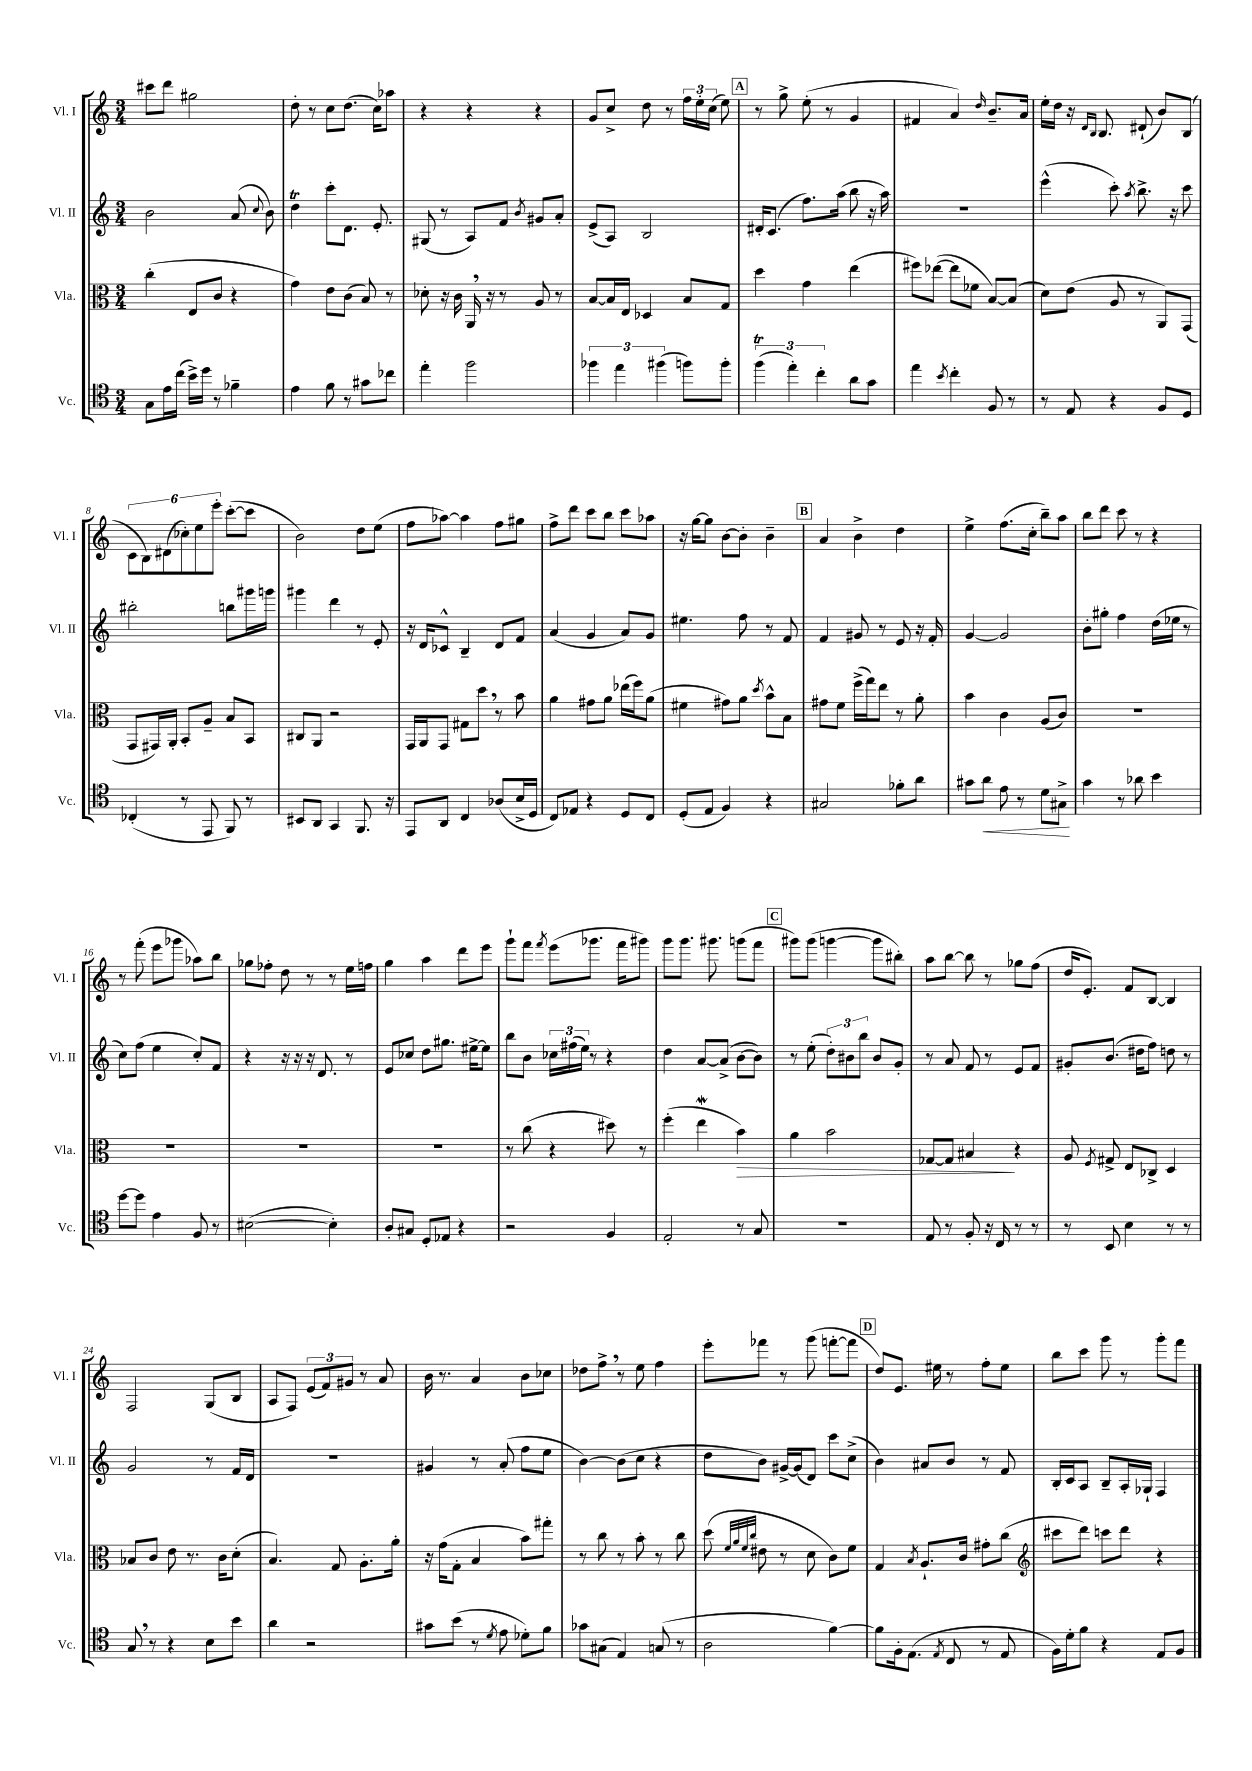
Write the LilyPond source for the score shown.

<<
\new StaffGroup <<
\new Staff = "s0" \with { instrumentName = "Vl. I" shortInstrumentName = "Vl. I" } {
    \clef treble \key c \major \numericTimeSignature \time 3/4
    \autoBeamOff cis'''8[ d'''8] gis''2 |
    d''8-. r8 c''8[ d''8.]( c''16[) aes''8] |
    r4 r4 r4 |
    g'8[ c''8]-> d''8 r8 \tuplet 3/2 { f''16[ e''16-. c''16]( } e''8) |
    \mark \markup { \box "A" } r8 g''8-> e''8-.( r8 g'4 |
    fis'4 a'4) \grace { d''16 } b'8.[-- a'16] |
    e''16[-. d''16] r16 \grace { d'16[ b16] } b8. dis'8-!( b'8[) b8]( |
    \tuplet 6/4 { c'8[ b8) dis'8( ces''8-.) e''8 e'''8]-. } c'''8[~-.( c'''8] |
    b'2) d''8[ e''8]( |
    f''8[ aes''8]~) aes''4 f''8[ gis''8] |
    f''8[-> d'''8] c'''8[ b''8] c'''8[ aes''8] |
    r16 g''16[~ g''8] b'8[~ b'8]-. b'4-- |
    \mark \markup { \box "B" } a'4 b'4-> d''4 |
    e''4-> f''8.[( c''16]-. b''8[--) a''8] |
    b''8[ d'''8] c'''8 r8 r4 |
    r8 f'''8-.( e'''8[ ges'''8] aes''8[) b''8] |
    ges''8[ fes''8]-. d''8 r8 r8 e''16[ f''16] |
    g''4 a''4 d'''8[ e'''8] |
    g'''8[-! f'''8] \acciaccatura { f'''8 } e'''8[( ges'''8.] f'''16[ gis'''8]) |
    g'''8[ g'''8.] gis'''8. g'''8[( f'''8] |
    \mark \markup { \box "C" } gis'''8[) gis'''8]( g'''4~ g'''8[ bis''8]-.) |
    a''8[ b''8]~ b''8 r8 ges''8[ f''8]( |
    d''16[ e'8.]-.) f'8[ b8]~ b4 |
    f2 g8[( b8] |
    a8[ f8]) \tuplet 3/2 { e'8[( f'8) gis'8] } r8 a'8 |
    b'16 r8. a'4 b'8[ ces''8] |
    des''8[ f''8]-> \breathe r8 e''8 f''4 |
    e'''8[-. fes'''8] r8 g'''8( f'''8[~-. f'''8] |
    \mark \markup { \box "D" } d''8[) e'8.] eis''16 r8 f''8[-. eis''8] |
    b''8[ c'''8] g'''8 r8 g'''8[-. f'''8] \bar "|." |
}
\new Staff = "s1" \with { instrumentName = "Vl. II" shortInstrumentName = "Vl. II" } {
    \clef treble \key c \major \numericTimeSignature \time 3/4
    \autoBeamOff b'2 a'8( \appoggiatura { c''8 } b'8) |
    d''4\trill c'''8[-. d'8.] e'8.-. |
    gis8( r8 a8[) f'8] \acciaccatura { b'8 } gis'8[ a'8]-. |
    e'8[->( a8]) b2 |
    \mark \markup { \box "A" } dis'16[-. c'8.]( f''8.[) a''16]( b''8 r16 a''16) |
    R2. |
    e'''4-^( c'''8-.) \acciaccatura { a''8 } b''8.-> r16 c'''8 |
    bis''2-. b''8[ gis'''16 g'''16] |
    gis'''4 d'''4 r8 e'8-. |
    r16 d'16[ ces'8]-^ b4-- d'8[ f'8] |
    a'4( g'4 a'8[) g'8] |
    eis''4. f''8 r8 f'8 |
    \mark \markup { \box "B" } f'4 gis'8 r8 e'8 r16 f'16-. |
    g'4~ g'2 |
    b'8[-. gis''8]-. f''4 d''16[( ees''16] r8 |
    c''8[) f''8]( e''4 c''8[-.) f'8] |
    r4 r16 r16 r16 d'8. r8 |
    e'8[ ces''8] d''8[ gis''8.] eis''16[~-> eis''8] |
    b''8[ b'8] \tuplet 3/2 { ces''16[ fis''16( e''16]) } r8 r4 |
    d''4 a'8[~ a'8]->( b'8[~ b'8]) |
    \mark \markup { \box "C" } r8 e''8-.( \tuplet 3/2 { d''8[-.) bis'8 b''8] } bis'8[ g'8]-. |
    r8 a'8 f'8 r8 e'8[ f'8] |
    gis'8[-. b'8.]( dis''16[ f''8]) d''8 r8 |
    g'2 r8 f'16[ d'16] |
    R2. |
    gis'4 r8 a'8-.( f''8[ e''8] |
    b'4~) b'8[( c''8] r4 |
    d''8[ b'8]) gis'16[~-> gis'16( d'8]) c'''8[ c''8]->( |
    \mark \markup { \box "D" } b'4) ais'8[ b'8] r8 f'8 |
    b16[-. c'16 a8] b8[-- a16-. ges16]-! f4 \bar "|." |
}
\new Staff = "s2" \with { instrumentName = "Vla." shortInstrumentName = "Vla." } {
    \clef alto \key c \major \numericTimeSignature \time 3/4
    \autoBeamOff c''4-.( e8[ c'8] r4 |
    g'4) e'8[ c'8]( b8) r8 |
    des'8-. r16 c'16 a,16 \breathe r16 r8 a8 r8 |
    b8[~ b16 e16] des4 b8[ g8] |
    \mark \markup { \box "A" } d''4 g'4 e''4( |
    fis''8[) ees''8]~( ees''8[ fes'8] b8[~) b8]( |
    d'8[) e'8]( a8 r8 a,8[) g,8]( |
    g,8[ gis,16) a,16]-. b,8[-. a8]-- b8[ b,8] |
    cis8[ a,8] r2 |
    g,16[ a,16 g,8] gis8[ d''8] \breathe r8 b'8 |
    a'4 gis'8[ a'8] ees''16[( f''16) a'8]( |
    fis'4 gis'8[) a'8] \acciaccatura { d''8 } b'8[-^ b8] |
    \mark \markup { \box "B" } gis'8[ f'8] f''16[->( g''16) e''8] r8 a'8-. |
    b'4 c'4 a8[( c'8]) |
    R2. |
    R2. |
    R2. |
    R2. |
    r8 c''8( r4 dis''8) r8 |
    f''4-.( e''4\mordent b'4\>) |
    \mark \markup { \box "C" } a'4 b'2 |
    ges8[~ ges8] bis4\! r4 |
    a8 \acciaccatura { f8 } gis8-> e8[ ces8]-> d4 |
    bes8[ c'8] e'8 r8. c'16[ d'8]-.( |
    b4.) g8 a8.[-. a'16]-. |
    r16 g'16[( g8]-. b4 b'8[) gis''8]-. |
    r8 c''8 r8 b'8-. r8 c''8 |
    d''8( \grace { f'32[ a'32 f'32 c''32] } eis'8 r8 d'8 c'8[) f'8] |
    \mark \markup { \box "D" } g4 \acciaccatura { b8 } a8.[-! c'16] gis'8[-. c''8]( |
    \clef treble cis'''8[ d'''8]) c'''8[ d'''8] r4 \bar "|." |
}
\new Staff = "s3" \with { instrumentName = "Vc." shortInstrumentName = "Vc." } {
    \clef tenor \key c \major \numericTimeSignature \time 3/4
    \autoBeamOff g8[ e'16 c''16]( b'16[->) d''16] r8 fes'4-- |
    e'4 f'8 r8 gis'8[ ces''8] |
    e''4-. f''2 |
    \tuplet 3/2 { fes''4 e''4 fis''4( } f''8[) f''8]-. |
    \mark \markup { \box "A" } \tuplet 3/2 { f''4\trill( e''4-.) c''4-. } a'8[ g'8] |
    e''4 \acciaccatura { b'8 } c''4-. f8 r8 |
    r8 e8 r4 f8[ d8] |
    ces4-.( r8 e,8 f,8) r8 |
    bis,8[ a,8] g,4 f,8. r16 |
    e,8[ a,8] c4 aes8[( b16-> d16] |
    c8[) ees8] r4 d8[ c8] |
    d8[-.( e8] f4) r4 |
    \mark \markup { \box "B" } gis2 fes'8[-. a'8] |
    gis'8[ a'8]\< e'8 r8 d'8[ gis8]->\! |
    g'4 r8 aes'8 b'4 |
    d''8[~ d''8] e'4 f8 r8 |
    bis2~( bis4-.) |
    a8[-. gis8] d8[-. ees8] r4 |
    r2 f4 |
    e2-. r8 g8 |
    \mark \markup { \box "C" } R2. |
    e8 r8 f8-. r16 c16 r8 r8 |
    r8 b,8 b4 r8 r8 |
    g8 \breathe r8 r4 b8[ b'8] |
    a'4 r2 |
    gis'8[ b'8]( r8 \acciaccatura { d'8 } e'8 des'8[-.) f'8] |
    ges'8[ gis8]( e4) g8( r8 |
    a2 f'4~) |
    \mark \markup { \box "D" } f'8[ f16-. e8.]( \acciaccatura { e8 } c8 r8 e8 |
    f16[) d'16-. f'8] r4 e8[ f8] \bar "|." |
}
>>
>>
